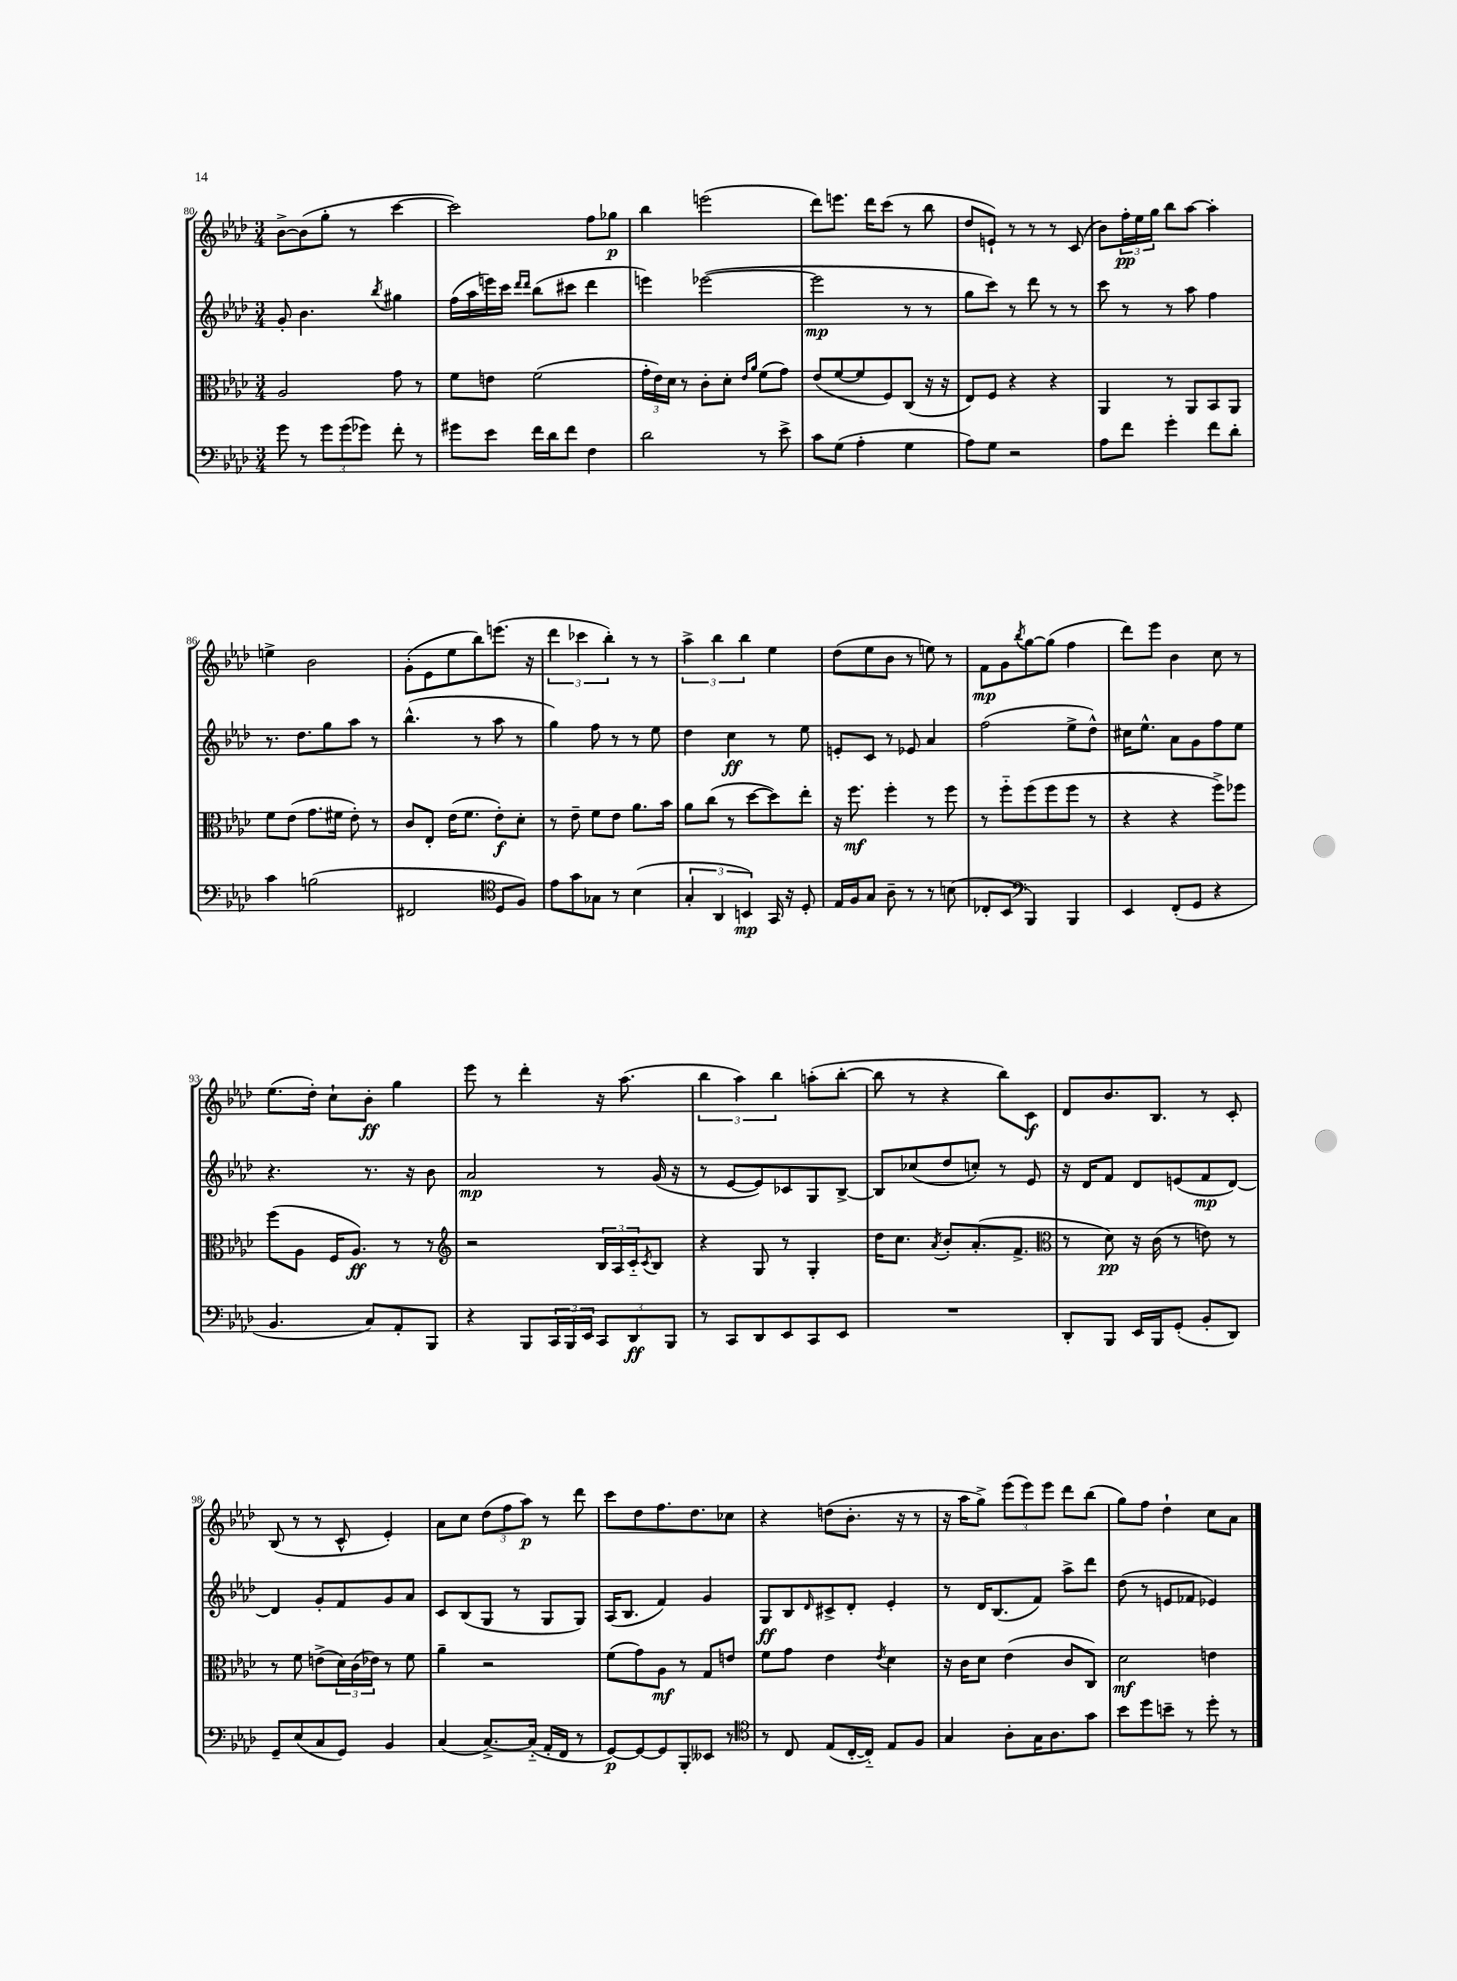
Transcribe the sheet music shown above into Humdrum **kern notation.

**kern	**dynam	**kern	**dynam	**kern	**dynam	**kern	**dynam
*part4	*part4	*part3	*part3	*part2	*part2	*part1	*part1
*staff4	*staff4	*staff3	*staff3	*staff2	*staff2	*staff1	*staff1
*clefF4	*	*clefC3	*	*clefG2	*	*clefG2	*
*k[b-e-a-d-]	*	*k[b-e-a-d-]	*	*k[b-e-a-d-]	*	*k[b-e-a-d-]	*
*M3/4	*	*M3/4	*	*M3/4	*	*M3/4	*
=80	=80	=80	=80	=80	=80	=80	=80
8g\	.	2A-/	.	8g'/	.	[8b-^\L	.
8r	.	.	.	4.b-\	.	(8b-\]	.
12g\L	.	.	.	.	.	8gg'\J	.
(12g\	.	.	.	.	.	.	.
.	.	.	.	.	.	8r	.
12g-X\J)	.	.	.	.	.	.	.
.	.	.	.	8qbb-/	.	.	.
8f'\	.	8g\	.	4gg#X\	.	[4ccc\	.
8r	.	8r	.	.	.	.	.
=81	=81	=81	=81	=81	=81	=81	=81
8g#X\L	.	8f\L	.	(16ff\LL	.	2ccc\])	.
.	.	.	.	16aa-\	.	.	.
8e-\J	.	8en\J	.	16eeen\)	.	.	.
.	.	.	.	16ccc\JJ	.	.	.
.	.	.	.	16qqddd-/LL	.	.	.
.	.	.	.	16qqddd-/JJ	.	.	.
16f\LL	.	(2f\	.	(8bb-\L	.	.	.
16d-\J	.	.	.	.	.	.	.
8f\J	.	.	.	8ccc#X\J	.	.	.
4F\	.	.	.	4ddd-\	.	8ff\L	.
.	.	.	.	.	.	8gg-X\J	p
=82	=82	=82	=82	=82	=82	=82	=82
2d-\	.	24g'\LL	.	4eeen\)	.	4bb-\	.
.	.	24e-\)	.	.	.	.	.
.	.	24d-\JJ	.	.	.	.	.
.	.	8r	.	.	.	.	.
.	.	8c'\L	.	([2eee-X\	.	(2eeen\	.
.	.	8d-'\J	.	.	.	.	.
.	.	16qqe-/LL	.	.	.	.	.
.	.	16qqa-/JJ	.	.	.	.	.
8r	.	(8f\L	.	.	.	.	.
8e-^\	.	8g\J)	.	.	.	.	.
=83	=83	=83	=83	=83	=83	=83	=83
8c\L	.	(8e-/L	.	2eee-\]	mp	8ddd-\L)	.
(8G\J	.	[8f/	.	.	.	8.eeen\J	.
4A-'\	.	8f/]	.	.	.	.	.
.	.	.	.	.	.	16ddd-\KL	.
.	.	8F/)	.	.	.	(8ccc\J	.
4G\	.	(8C/J	.	8r	.	8r	.
.	.	16r	.	8r	.	8bb-\	.
.	.	16r	.	.	.	.	.
=84	=84	=84	=84	=84	=84	=84	=84
8A-\L)	.	8E-/L)	.	8gg\L	.	8dd-/L	.
8G\J	.	8F/J	.	8ccc\J)	.	8en`/J)	.
2r	.	4r	.	8r	.	8r	.
.	.	.	.	8ddd-\	.	8r	.
.	.	4r	.	8r	.	8r	.
.	.	.	.	8r	.	(8c/	.
=85	=85	=85	=85	=85	=85	=85	=85
8A-\L	.	4AA-/	.	8ccc\	.	8b-\L)	.
8f\J	.	.	.	8r	.	24ff'\L	pp
.	.	.	.	.	.	24ee-\	.
.	.	.	.	.	.	24gg\JJ	.
4g'\	.	8r	.	8r	.	8bb-\L	.
.	.	8AA-/L	.	8aa-\	.	[8aa-\J	.
8f\L	.	8BB-/	.	4ff\	.	4aa-'\]	.
8d-'\J	.	8AA-/J	.	.	.	.	.
!!LO:LB:g=z
=86	=86	=86	=86	=86	=86	=86	=86
4c\	.	8f\L	.	8.r	.	4een^\	.
.	.	(8e-\J	.	.	.	.	.
.	.	.	.	8.dd-\L	.	.	.
(2Bn\	.	8.g\L	.	.	.	2b-\	.
.	.	.	.	8gg\	.	.	.
.	.	16f#X\Jk	.	.	.	.	.
.	.	8e-'\)	.	8aa-\J	.	.	.
.	.	8r	.	8r	.	.	.
=87	=87	=87	=87	=87	=87	=87	=87
2FF#X/	.	8c/L	.	(4.bb-^^\	.	(8g'\L	.
.	.	8E-'/J	.	.	.	8e-\	.
.	.	(16e-\KL	.	.	.	8ee-\	.
.	.	8.f\J	.	.	.	.	.
.	.	.	.	8r	.	8bb-\)	.
*clefC4	*	*	*	*	*	*	*
8D-/L	.	8e-'\L)	f	8aa-\	.	(8.eeen\J	.
8F/J)	.	8d-'\J	.	8r	.	.	.
.	.	.	.	.	.	16r	.
=88	=88	=88	=88	=88	=88	=88	=88
8e-\L	.	8r	.	4gg\)	.	6ddd-\	.
8g\	.	8e-~\	.	.	.	.	.
.	.	.	.	.	.	6ccc-X\	.
8G-X\J	.	8f\L	.	8ff\	.	.	.
.	.	.	.	.	.	6bb-'\)	.
8r	.	8e-\J	.	8r	.	.	.
(4B-\	.	8.a-\L	.	8r	.	8r	.
.	.	.	.	8ee-\	.	8r	.
.	.	16b-\Jk	.	.	.	.	.
=89	=89	=89	=89	=89	=89	=89	=89
6G'/	.	8a-\L	.	4dd-\	.	6aa-^\	.
.	.	(8cc\J	.	.	.	.	.
6AA-/	.	.	.	.	.	6bb-\	.
.	.	8r	.	4cc\	ff	.	.
6BBn/)	mp	.	.	.	.	6bb-\	.
.	.	[8dd-\L	.	.	.	.	.
16GG/	.	8dd-\])	.	8r	.	4ee-\	.
16r	.	.	.	.	.	.	.
8D-'/	.	8ee-'\J	.	8ee-\	.	.	.
=90	=90	=90	=90	=90	=90	=90	=90
16E-/LL	.	16r	.	8en'/L	.	(8dd-\L	.
16F/J	.	8.ff\	mf	.	.	.	.
8G/J	.	.	.	8c/J	.	8ee-\	.
8A-~\	.	4ff'\	.	8r	.	8b-\J	.
8r	.	.	.	8e-X/	.	8r	.
8r	.	8r	.	4a-/	.	8een\)	.
(8Bn\	.	8ff\	.	.	.	8r	.
=91	=91	=91	=91	=91	=91	=91	=91
8C-X'/L	.	8r	.	(2ff\	.	8f\L	mp
8BB-/J	.	8ff\L	.	.	.	8g\	.
*clefF4	*	*	*	*	*	*	*
.	.	.	.	.	.	8qbb-/	.
4BBB-/)	.	(8ff\	.	.	.	[8gg\	.
.	.	8ff\	.	.	.	(8gg\J]	.
4BBB-/	.	8ff\J	.	8ee-^\L	.	4ff\	.
.	.	8r	.	8dd-^^\J)	.	.	.
=92	=92	=92	=92	=92	=92	=92	=92
4EE-/	.	4r	.	16cc#X\KL	.	8ddd-\L)	.
.	.	.	.	8.ee-^^\J	.	.	.
.	.	.	.	.	.	8eee-\J	.
(8FF'/L	.	4r	.	8a-\L	.	4b-\	.
8GG/J	.	.	.	8g\	.	.	.
4r	.	8ff^\L)	.	8ff\	.	8cc\	.
.	.	8ff-X\J	.	8ee-\J	.	8r	.
!!LO:LB:g=z
=93	=93	=93	=93	=93	=93	=93	=93
4.BB-/	.	(8ff\L	.	4.r	.	(8.ee-\L	.
.	.	8A-\J	.	.	.	.	.
.	.	.	.	.	.	16dd-'\Jk)	.
.	.	16F/KL	.	.	.	8cc`\L	.
.	.	8.A-/J)	ff	.	.	.	.
8C/L)	.	.	.	8.r	.	8b-'\J	ff
8AA-'/	.	8r	.	.	.	4gg\	.
.	.	.	.	16r	.	.	.
8BBB-/J	.	8r	.	8b-\	.	.	.
=94	=94	=94	=94	=94	=94	=94	=94
*	*	*clefG2	*	*	*	*	*
4r	.	2r	.	2a-/	mp	8eee-\	.
.	.	.	.	.	.	8r	.
8BBB-/L	.	.	.	.	.	4ddd-'\	.
24CC/L	.	.	.	.	.	.	.
24BBB-/	.	.	.	.	.	.	.
24EE-/JJ	.	.	.	.	.	.	.
12CC/L	.	24B-/LL	.	8r	.	16r	.
.	.	24A-/	.	.	.	.	.
.	.	.	.	.	.	(8.aa-\	.
12DD-/	ff	24c/J	.	.	.	.	.
.	.	8qc/	.	.	.	.	.
.	.	8B-/J	.	(16g/	.	.	.
12BBB-/J	.	.	.	.	.	.	.
.	.	.	.	16r	.	.	.
=95	=95	=95	=95	=95	=95	=95	=95
8r	.	4r	.	8r	.	6bb-\	.
8CC/L	.	.	.	[8e-/L	.	.	.
.	.	.	.	.	.	6aa-\)	.
8DD-/	.	8G/	.	8e-/])	.	.	.
.	.	.	.	.	.	6bb-\	.
8EE-/	.	8r	.	8c-X/	.	.	.
8CC/	.	4G'/	.	8G/	.	(8aan'\L	.
8EE-/J	.	.	.	[8B-^/J	.	[8bb-'\J	.
=96	=96	=96	=96	=96	=96	=96	=96
2.r	.	16dd-\KL	.	8B-/L]	.	8bb-\]	.
.	.	8.cc\J	.	.	.	.	.
.	.	.	.	(8cc-X/	.	8r	.
.	.	8qa-/	.	.	.	.	.
.	.	8b-'/L	.	8dd-/	.	4r	.
.	.	(8.a-'/	.	8ccn'/J)	.	.	.
.	.	.	.	8r	.	8bb-\L)	.
.	.	8.f^/J	.	.	.	.	.
.	.	.	.	8e-/	.	8c\J	f
=97	=97	=97	=97	=97	=97	=97	=97
*	*	*clefC3	*	*	*	*	*
8DD-'/L	.	8r	.	16r	.	8d-/L	.
.	.	.	.	16d-/KL	.	.	.
8BBB-/J	.	8d-\)	pp	8f/J	.	8.b-/	.
16EE-/LL	.	16r	.	8d-/L	.	.	.
16BBB-/J	.	(16c\	.	.	.	8.B-/J	.
(8GG'/J	.	8r	.	(8en/	.	.	.
8BB-'/L	.	8en\)	.	8f/	mp	8r	.
8DD-/J)	.	8r	.	[8d-/J)	.	8c'/	.
!!LO:LB:g=z
=98	=98	=98	=98	=98	=98	=98	=98
8GG~/L	.	8r	.	4d-/]	.	(8B-/	.
(8E-/	.	8f\	.	.	.	8r	.
8C/	.	(8en^\L	.	8g'/L	.	8r	.
8GG/J)	.	24d-\L)	.	8f/	.	8c^^/	.
.	.	(24c\	.	.	.	.	.
.	.	24e-X\JJ)	.	.	.	.	.
4BB-/	.	8r	.	8g/	.	4e-'/)	.
.	.	8f\	.	8a-/J	.	.	.
=99	=99	=99	=99	=99	=99	=99	=99
(4C/	.	4a-~\	.	8c/L	.	8a-\L	.
.	.	.	.	(8B-/	.	8cc\J	.
[8.C^/L)	.	2r	.	8G/J	.	(12dd-\L	.
.	.	.	.	.	.	12ff\	.
.	.	.	.	8r	.	.	.
.	.	.	.	.	.	12aa-\J)	p
(16C/Jk]	.	.	.	.	.	.	.
16AA-'/LL	.	.	.	8G/L	.	8r	.
16FF/JJ	.	.	.	.	.	.	.
8r	.	.	.	8G/J)	.	8ddd-\	.
=100	=100	=100	=100	=100	=100	=100	=100
[8GG/L)	p	(8f\L	.	(16A-/KL	.	8ccc\L	.
.	.	.	.	8.B-/J	.	.	.
8GG/_	.	8g\)	.	.	.	8dd-\	.
8GG/]	.	8A-\J	mf	4f/)	.	8.ff\	.
8BBB-'/	.	8r	.	.	.	.	.
.	.	.	.	.	.	8.dd-\	.
8EE--X/J	.	8G/L	.	4g/	.	.	.
8r	.	8en/J	.	.	.	8cc-X\J	.
=101	=101	=101	=101	=101	=101	=101	=101
*clefC4	*	*	*	*	*	*	*
8r	.	8f\L	.	8G/L	ff	4r	.
8C/	.	8g\J	.	8B-/	.	.	.
.	.	.	.	16qqd-/	.	.	.
(8E-/L	.	4e-\	.	8c#X^/	.	(8ddn\L	.
[16C'/L	.	.	.	8d-'/J	.	8.b-'\J	.
16C/JJ])	.	.	.	.	.	.	.
.	.	8qe-/	.	.	.	.	.
8E-/L	.	4d-\	.	4e-'/	.	.	.
.	.	.	.	.	.	16r	.
8F/J	.	.	.	.	.	8r	.
=102	=102	=102	=102	=102	=102	=102	=102
4G/	.	16r	.	8r	.	16r	.
.	.	16c\KL	.	.	.	16aa-\KL	.
.	.	8d-\J	.	16d-/KL	.	8gg^\J)	.
.	.	.	.	(8.B-/	.	.	.
8A-'\L	.	(4e-\	.	.	.	(12eee-\L	.
.	.	.	.	.	.	12eee-\)	.
16G\K	.	.	.	8f/J)	.	.	.
.	.	.	.	.	.	12eee-\J	.
8.A-\	.	.	.	.	.	.	.
.	.	8c/L	.	8aa-^\L	.	8ddd-\L	.
8g\J	.	8C/J)	.	8ddd-\J	.	(8bb-\J	.
=103	=103	=103	=103	=103	=103	=103	=103
8b-\L	.	2d-\	mf	(8dd-\	.	8gg\L)	.
8dd-\	.	.	.	8r	.	8ff\J	.
8bn~\J	.	.	.	8en/L	.	4dd-`\	.
8r	.	.	.	8f-X/J	.	.	.
8dd-'\	.	4en\	.	4e-X/)	.	8cc\L	.
8r	.	.	.	.	.	8a-\J	.
==	==	==	==	==	==	==	==
*-	*-	*-	*-	*-	*-	*-	*-
